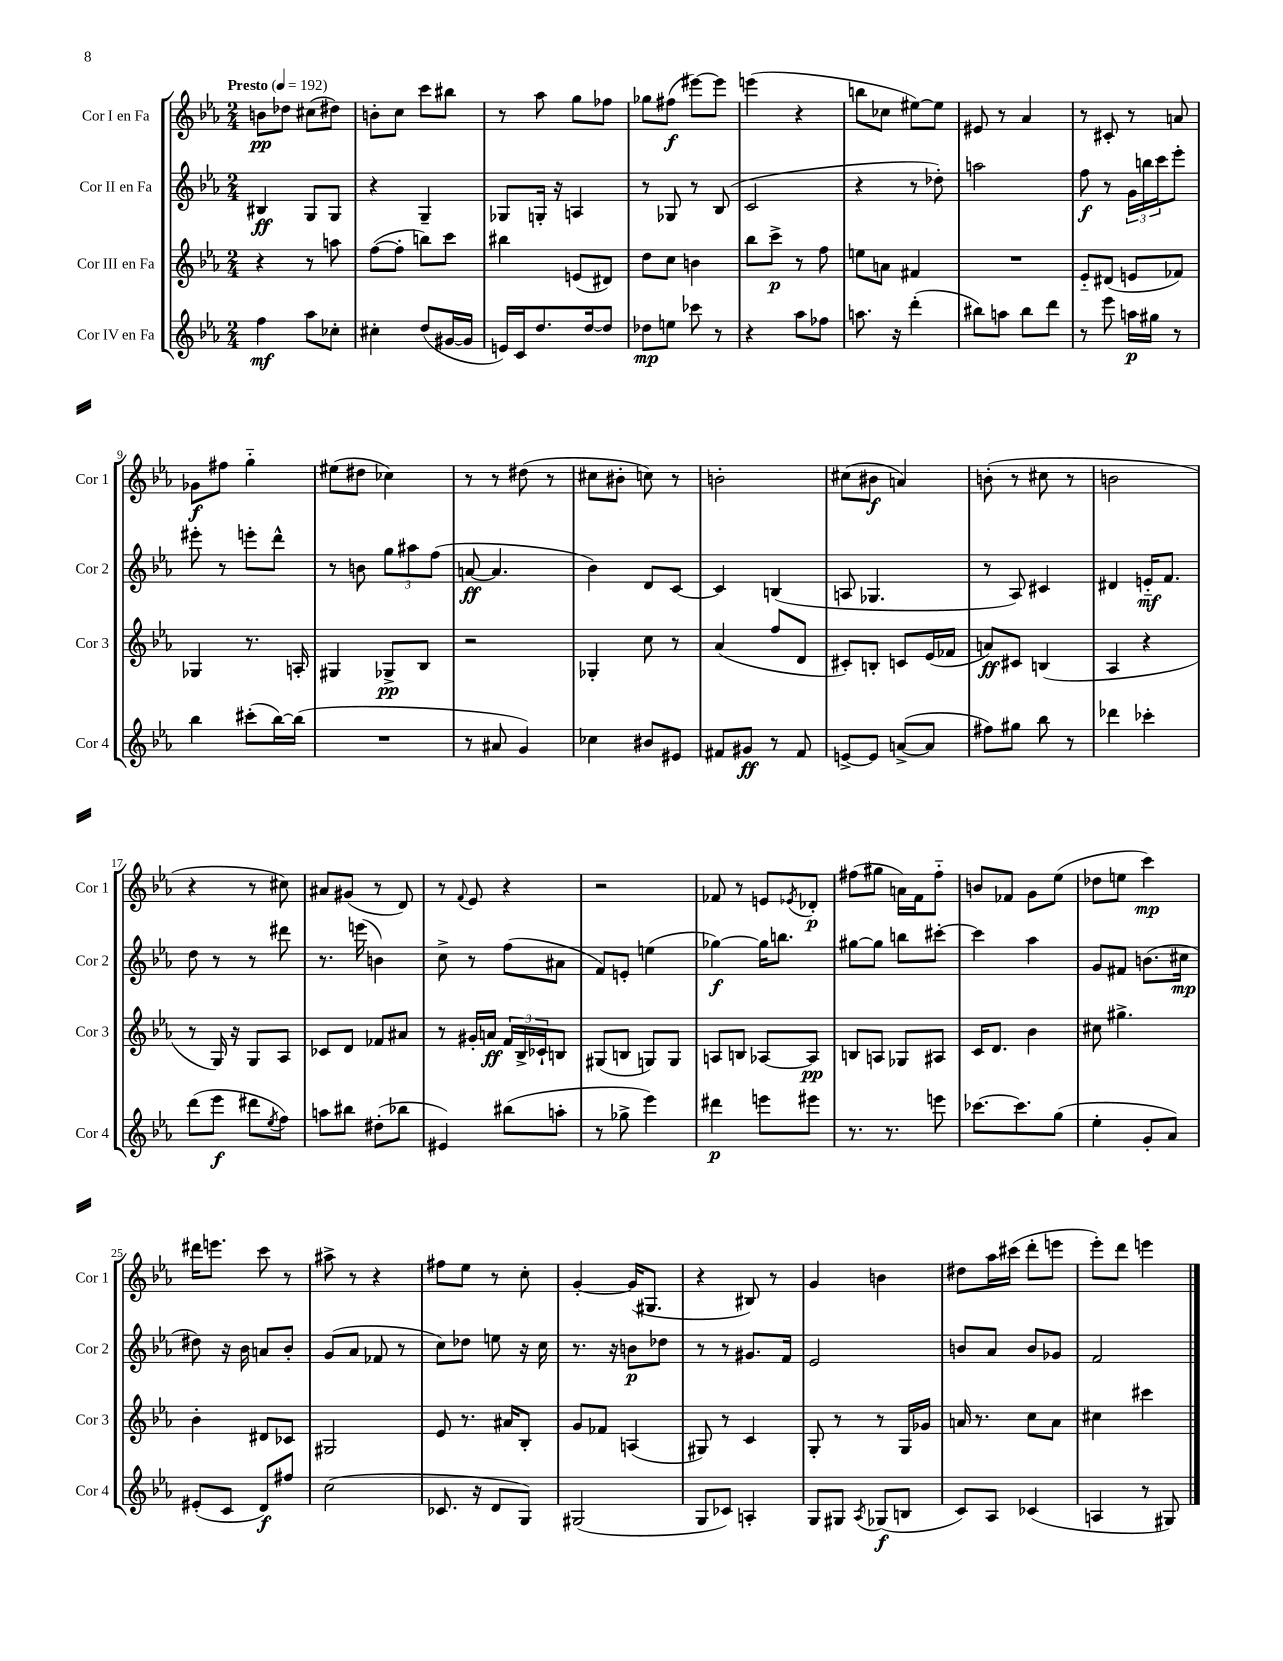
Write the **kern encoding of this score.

**kern	**kern	**kern	**kern
*staff4	*staff3	*staff2	*staff1
*clefG2	*clefG2	*clefG2	*clefG2
*k[b-e-a-]	*k[b-e-a-]	*k[b-e-a-]	*k[b-e-a-]
*M2/4	*M2/4	*M2/4	*M2/4
*MM192	*MM192	*MM192	*MM192
4ff	4r	4B#	8b
.	.	.	8dd-
8aa-	8r	8G	(8cc#
8cc-'	8aa	8G	8dd#)
=	=	=	=
4cc#'	([8ff	4r	8b'
.	8ff']	.	8cc
(8dd	8bb)	4G~	8ccc
[16g#	8ccc	.	8bb#
16g#]	.	.	.
=	=	=	=
16e)	4bb#	8G-	8r
16c	.	.	.
8.dd	.	16G'	8aa-
.	.	16r	.
.	(8e	4A	8gg
[16dd	.	.	.
8dd]	8d#)	.	8ff-
=	=	=	=
8dd-	8dd	8r	8gg-
8ee	8cc	8G-	(8ff#
8ccc-	4b	8r	[8eee#)
8r	.	(8B-	8eee#]
=	=	=	=
4r	8bb-	2c	(4eee
.	8ccc^	.	.
8aa-	8r	.	4r
8ff-	8ff	.	.
=	=	=	=
8.aa	8ee	4r	8bb
.	8a	.	8cc-
16r	.	.	.
(4ddd'	4f#	8r	[8ee#)
.	.	8dd-')	8ee#]
=	=	=	=
8bb#)	2r	2aa	8e#
8aa	.	.	8r
8bb#	.	.	4a-
8ddd	.	.	.
=	=	=	=
8r	8e-'~	8ff	8r
8eee-	(8d#	8r	8c#'
16aa	8e	24g	8r
.	.	24bb	.
16gg#	.	.	.
.	.	24ccc	.
8r	8f-)	8eee-'	8a
=	=	=	=
4bb-	4G-	8eee#'	8g-
.	.	8r	8ff#
(8ccc#'	8.r	8eee'	4gg'~
[16bb-)	.	8ddd^^	.
(16bb-]	16A'	.	.
=	=	=	=
2r	4G#	8r	(8ee#
.	.	8b	8dd#
.	8G-^	12gg	4cc-)
.	.	12aa#	.
.	8B-	.	.
.	.	(12ff	.
=	=	=	=
8r	2r	[8a	8r
8a#	.	4.a]	8r
4g)	.	.	(8dd#
.	.	.	8r
=	=	=	=
4cc-	4G-'	4b-)	8cc#
.	.	.	8b#'
8b#	8cc	8d	8cc)
8e#	8r	[8c	8r
=	=	=	=
8f#	(4a-	4c]	2b'
8g#	.	.	.
8r	8ff	(4B	.
8f#	8d	.	.
=	=	=	=
[8e^	8c#')	8A	(8cc#
8e]	8B'	4.G-	8b#
([8a^	8c	.	4a)
8a]	(16e-	.	.
.	16f-	.	.
=	=	=	=
8ff#)	8a)	8r	(8b'
8gg#	8c#	8A-)	8r
8bb-	(4B	4c#	8cc#
8r	.	.	8r
=	=	=	=
4ddd-	4A-	4d#	2b
4ccc-'	4r	16e'~	.
.	.	8.f	.
=	=	=	=
(8ddd	8r	8dd	4r
8eee-	16G)	8r	.
.	16r	.	.
8ddd#	8G	8r	8r
8qee-	.	.	.
8ff)	8A-	8ddd#	8cc#)
=	=	=	=
8aa	8c-	8.r	8a#
8bb#	8d	.	(8g#
.	.	(16eee	.
(8dd#'	8f-	4b)	8r
8bb-	8a#	.	8d)
=	=	=	=
4e#)	8r	8cc^	8r
.	.	.	8qqf
.	16g#'	8r	8e-
.	16a	.	.
(8bb#	24f	(8ff	4r
.	24B-^	.	.
.	24c-`	.	.
8aa'	8B	8a#	.
=	=	=	=
8r	(8G#	8f)	2r
8gg-^	8B	8e'	.
4eee-)	8G)	(4ee	.
.	8G	.	.
=	=	=	=
4ddd#	8A	[4gg-)	8f-
.	8B	.	8r
8eee	[8A-	16gg-]	8e
.	.	8.bb	.
.	.	.	8qe-
8eee#	8A-]	.	8d-'
=	=	=	=
8.r	8B	[8gg#	(8ff#
.	8A	8gg#]	8gg#
8.r	.	.	.
.	8G-	8bb	16a)
.	.	.	16f
8eee	8A#	[8ccc#'	8ff#'~
=	=	=	=
[8.ccc-	16c	4ccc#]	8b
.	8.d	.	.
.	.	.	8f-
8.ccc-]	.	.	.
.	4b-	4aa-	8g
(8gg	.	.	(8ee-
=	=	=	=
4ee-'	8cc#	8g	8dd-
.	4.gg#^	8f#	8ee
8g'	.	(8.b	4ccc)
8a-)	.	.	.
.	.	16cc#	.
=	=	=	=
(8e#'	4b-'	8dd#)	16ddd#
.	.	.	8.eee
8c	.	16r	.
.	.	16b-	.
8d)	8d#	8a	8ccc
8ff#	8c-	8b-'	8r
=	=	=	=
(2cc	2G#	(8g	8aa#^
.	.	8a-	8r
.	.	8f-	4r
.	.	8r	.
=	=	=	=
8.c-	8e-	8cc)	8ff#
.	8.r	8dd-	8ee-
16r	.	.	.
8d	.	8ee	8r
.	16a#	.	.
8G)	8B-'	16r	8cc'
.	.	16cc	.
=	=	=	=
(2G#	8g	8.r	[4g'
.	8f-	.	.
.	.	16r	.
.	(4A	8b	(16g]
.	.	.	8.G#
.	.	8dd-	.
=	=	=	=
8G	8G#)	8r	4r
8c-)	8r	8r	.
4A'	4c	8.g#	8B#)
.	.	.	8r
.	.	16f	.
=	=	=	=
8G	8G'	2e-	4g
8G#	8r	.	.
8qA-	.	.	.
(8G-	8r	.	4b
8B	16G	.	.
.	16g-	.	.
=	=	=	=
8c)	16a	8b	8dd#
.	8.r	.	.
8A-	.	8a-	16aa-
.	.	.	(16ccc#
(4c-	8cc	8b	8ddd'
.	8a	8g-	8eee
=	=	=	=
4A	4cc#	2f	8eee-')
.	.	.	8ddd
8r	4ccc#	.	4eee
8G#)	.	.	.
==	==	==	==
*-	*-	*-	*-
